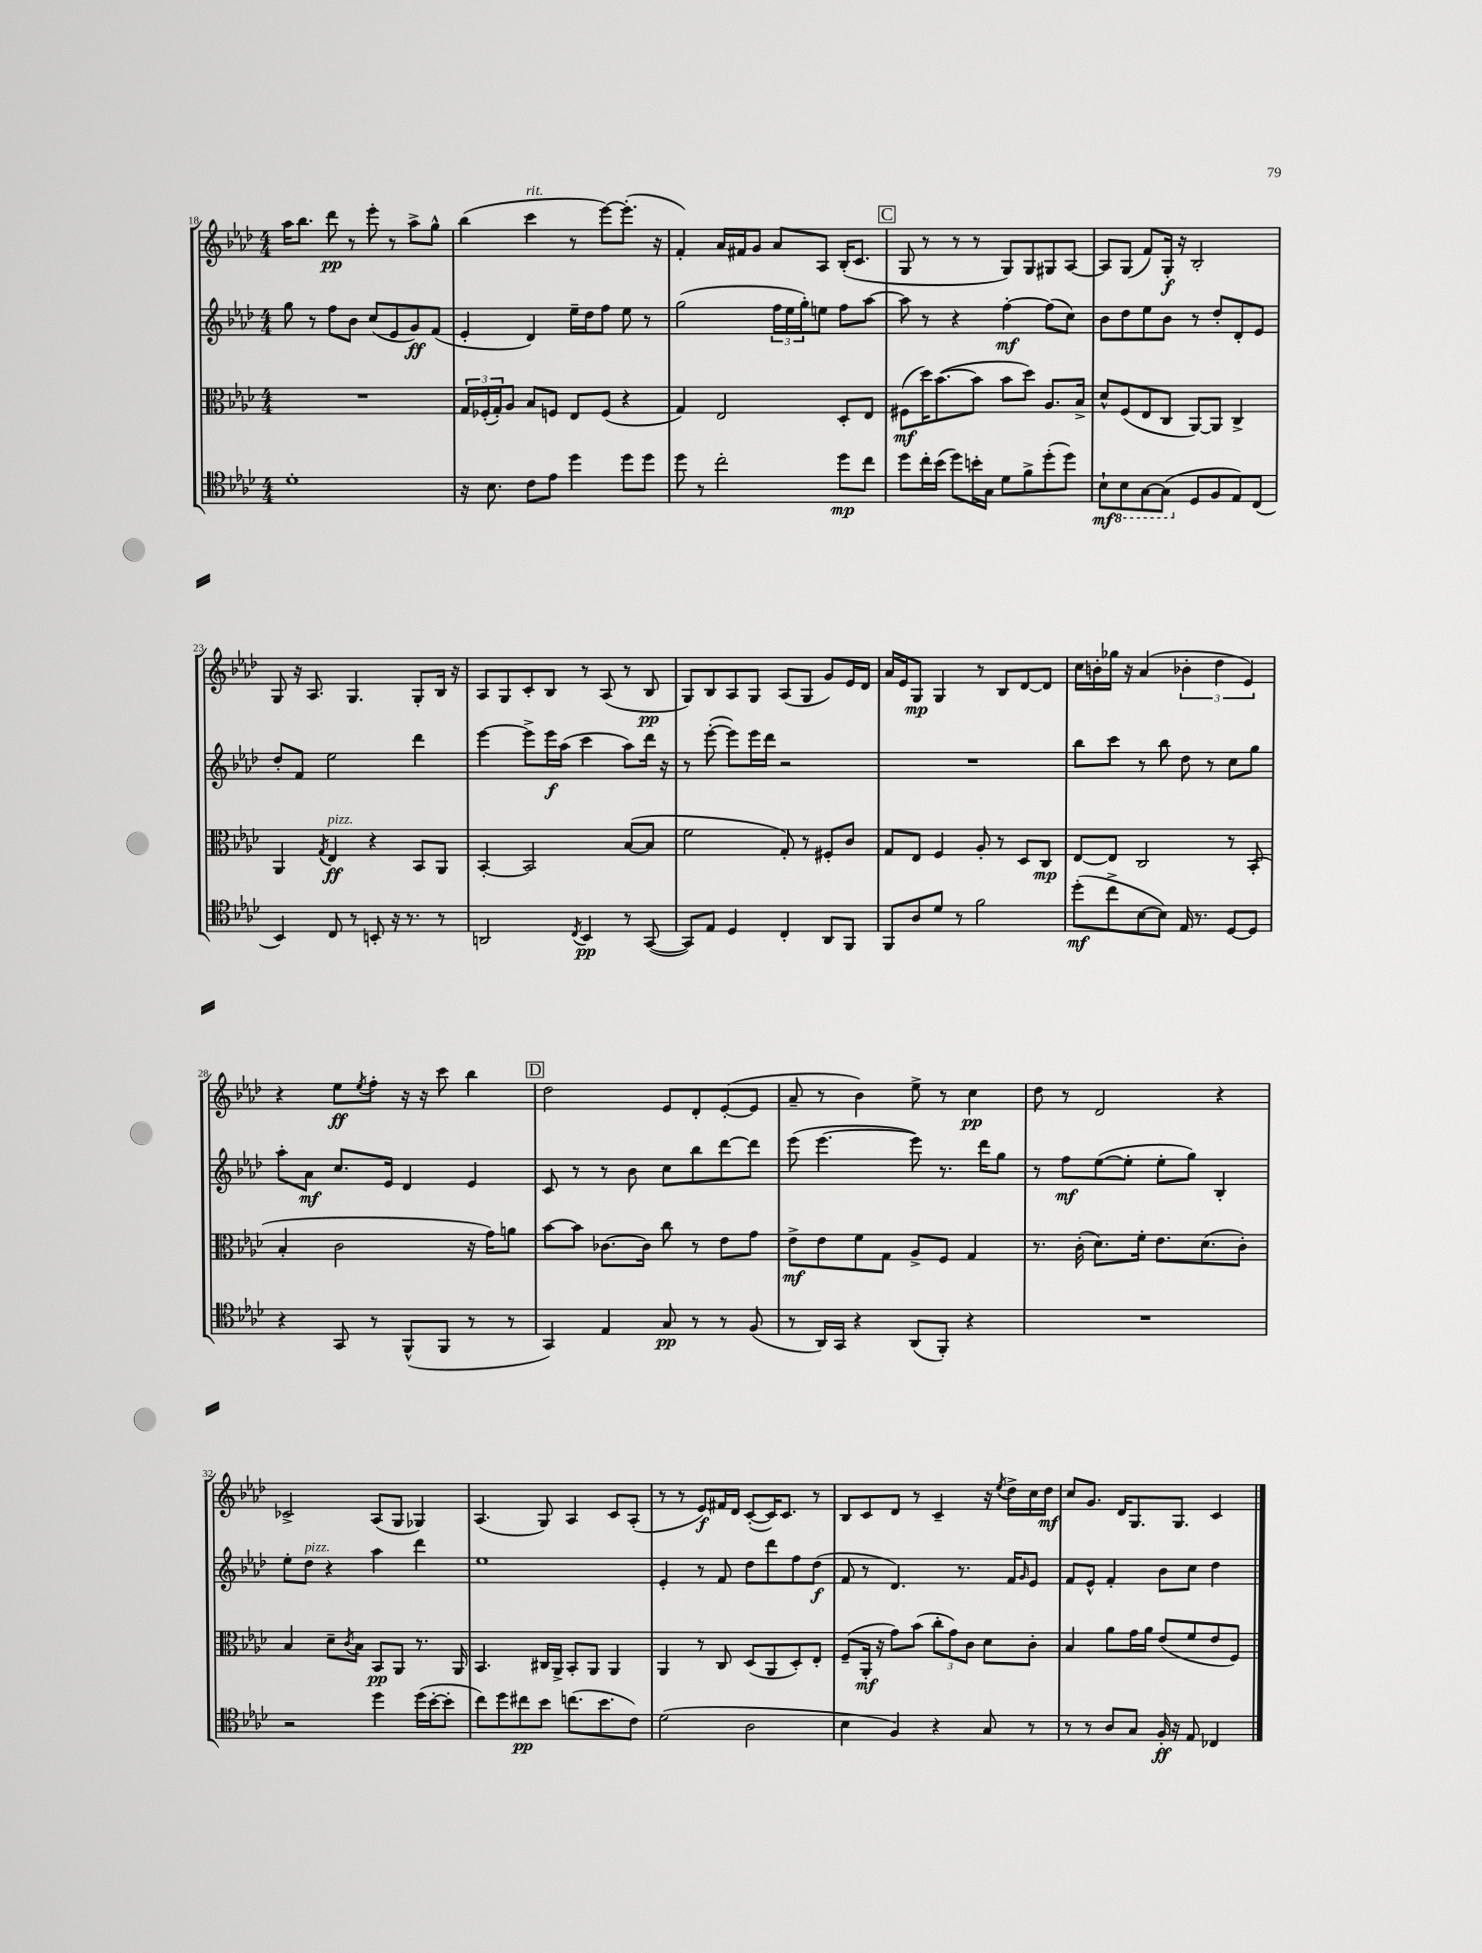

**kern	**dynam	**kern	**dynam	**kern	**dynam	**kern	**dynam
*part4	*part4	*part3	*part3	*part2	*part2	*part1	*part1
*staff4	*staff4	*staff3	*staff3	*staff2	*staff2	*staff1	*staff1
*clefC4	*	*clefC3	*	*clefG2	*	*clefG2	*
*k[b-e-a-d-]	*	*k[b-e-a-d-]	*	*k[b-e-a-d-]	*	*k[b-e-a-d-]	*
*M4/4	*	*M4/4	*	*M4/4	*	*M4/4	*
=18	=18	=18	=18	=18	=18	=18	=18
1d-'	.	1r	.	8gg\	.	16aa-\KL	.
.	.	.	.	.	.	8.bb-\J	.
.	.	.	.	8r	.	.	.
.	.	.	.	8ff\L	.	8ddd-\	pp
.	.	.	.	8b-\J	.	8r	.
.	.	.	.	(8cc/L	.	8eee-'\	.
.	.	.	.	8e-/	.	8r	.
.	.	.	.	8g/)	ff	8aa-^\L	.
.	.	.	.	(8f/J	.	8gg^^\J	.
=19	=19	=19	=19	=19	=19	=19	=19
16r	.	24G/LL	.	4e-'/	.	(4bb-\	.
.	.	(24F-X'/	.	.	.	.	.
8.B-\	.	.	.	.	.	.	.
.	.	24G'/J)	.	.	.	.	.
.	.	8A-/J	.	.	.	.	.
!	!	!	!	!	!	!LO:TX:a:i:t=rit.	!
8c\L	.	8B-/L	.	4d-/)	.	4ccc\	.
8e-\J	.	8Fn/J	.	.	.	.	.
4dd-\	.	8E-/L	.	16ee-~\LL	.	8r	.
.	.	.	.	16dd-\J	.	.	.
.	.	(8F/J	.	8ff\J	.	[8eee-\L)	.
8dd-\L	.	4r	.	8ee-\	.	(8.eee-'\J]	.
8dd-\J	.	.	.	8r	.	.	.
.	.	.	.	.	.	16r	.
=20	=20	=20	=20	=20	=20	=20	=20
8dd-\	.	4G/)	.	(2gg\	.	4f'/)	.
8r	.	.	.	.	.	.	.
2cc'\	.	2E-/	.	.	.	16a-/LL	.
.	.	.	.	.	.	16f#X/J	.
.	.	.	.	.	.	8g/J	.
.	.	.	.	24ff\LL	.	8a-/L	.
.	.	.	.	24ee-\	.	.	.
.	.	.	.	24gg'\J)	.	.	.
.	.	.	.	8een\J	.	8A-/J	.
8dd-\L	mp	8D-'/L	.	8ff\L	.	(16B-'/KL	.
.	.	.	.	.	.	8.c/J	.
8cc\J	.	8E-/J	.	[8aa-\J	.	.	.
!!LO:REH:place=s1:t=C
=21	=21	=21	=21	=21	=21	=21	=21
8dd-\L	.	(8F#X\L	mf	8aa-\]	.	8G/	.
16cc'\L	.	16dd-\K)	.	8r	.	8r	.
(16b-\JJ	.	([8.b-\	.	.	.	.	.
8dd-\L)	.	.	.	4r	.	8r	.
16bn'\L	.	8b-\J]	.	.	.	8r	.
16G\JJ	.	.	.	.	.	.	.
8d-\L	.	8b-\L	.	[4ff'\	mf	8G/L)	.
8f^\	.	8dd-\J)	.	.	.	8G/	.
(8dd-'\	.	8.A-/L	.	(8ff\L]	.	8G#X/	.
8dd-\J)	.	.	.	8cc\J)	.	[8A-/J	.
.	.	16B-^/Jk	.	.	.	.	.
=22	=22	=22	=22	=22	=22	=22	=22
8B-`\L	mf	8d-^^/L	.	8b-\L	.	8A-/L]	.
*8ba	*	*	*	*	*	*	*
8BB-\	.	(8F/	.	8dd-\	.	(8G/J	.
[8GG\	.	8E-/	.	8ee-\	.	8f/L)	.
(8GG\J]	.	8C/J	.	8b-\J	.	16G'/Jk	f
.	.	.	.	.	.	16r	.
*X8ba	*	*	*	*	*	*	*
8D-/L	.	[8AA-/L)	.	8r	.	2B-'/	.
8F/	.	8AA-/J]	.	8dd-'/L	.	.	.
8E-/)	.	4C^/	.	8d-'/	.	.	.
(8C/J	.	.	.	8e-/J	.	.	.
!!LO:LB:g=z
=23	=23	=23	=23	=23	=23	=23	=23
4BB-/)	.	4AA-/	.	8dd-'/L	.	8G/	.
.	.	.	.	8f/J	.	16r	.
.	.	.	.	.	.	8.A-/	.
.	.	8qG/	.	.	.	.	.
!	!	!LO:TX:a:i:t=pizz.	!	!	!	!	!
8C/	.	4E-/	ff	2ee-\	.	.	.
8r	.	.	.	.	.	4.G/	.
8BBn'/	.	4r	.	.	.	.	.
16r	.	.	.	.	.	.	.
8.r	.	.	.	.	.	.	.
.	.	8BB-/L	.	4ddd-\	.	8G'/L	.
8r	.	8AA-/J	.	.	.	16B-/Jk	.
.	.	.	.	.	.	16r	.
=24	=24	=24	=24	=24	=24	=24	=24
2AAn/	.	[4BB-'/	.	[4eee-\	.	8A-/L	.
.	.	.	.	.	.	8G/	.
.	.	2BB-/]	.	8eee-^\L]	.	8c'/	.
.	.	.	.	16eee-\L	f	8B-/J	.
.	.	.	.	(16aa-\JJ	.	.	.
8qC/	.	.	.	.	.	.	.
4BB-/	pp	.	.	4ccc\	.	8r	.
.	.	.	.	.	.	(8A-/	.
8r	.	([8B-/L	.	8aa-\L)	.	8r	.
([8GG/	.	8B-/J]	.	16ddd-\Jk	.	8B-/	pp
.	.	.	.	16r	.	.	.
=25	=25	=25	=25	=25	=25	=25	=25
8GG/L])	.	2f\	.	8r	.	8G/L)	.
8E-/J	.	.	.	([8eee-'\	.	8B-/	.
4D-/	.	.	.	8eee-\L])	.	8A-/	.
.	.	.	.	16eee-\L	.	8G/J	.
.	.	.	.	16ddd-\JJ	.	.	.
4C'/	.	8G'/)	.	2r	.	(8A-/L	.
.	.	8r	.	.	.	8G/J	.
8AA-/L	.	8F#X'/L	.	.	.	8g/L)	.
8FF/J	.	8c/J	.	.	.	16e-/L	.
.	.	.	.	.	.	16d-/JJ	.
=26	=26	=26	=26	=26	=26	=26	=26
8FF/L	.	8G/L	.	1r	.	16a-/LL	.
.	.	.	.	.	.	16e-/J	.
8A-/	.	8E-/J	.	.	.	8G/J	mp
8d-/J	.	4F/	.	.	.	4G/	.
8r	.	.	.	.	.	.	.
2f\	.	8A-'/	.	.	.	8r	.
.	.	8r	.	.	.	8B-/L	.
.	.	8D-/L	.	.	.	[8d-/	.
.	.	8C/J	mp	.	.	8d-/J]	.
=27	=27	=27	=27	=27	=27	=27	=27
(8dd-'\L	mf	[8E-/L	.	8bb-\L	.	16cc\LL	.
.	.	.	.	.	.	16bn'\	.
8cc^\	.	8E-/J]	.	8ccc\J	.	16gg-X\JJ	.
.	.	.	.	.	.	16r	.
[8B-\	.	2C/	.	8r	.	(4a-/	.
8B-\J])	.	.	.	8bb-\	.	.	.
16E-/	.	.	.	8dd-\	.	6b-X'\	.
8.r	.	.	.	.	.	.	.
.	.	.	.	8r	.	.	.
.	.	.	.	.	.	6dd-\	.
[8D-/L	.	8r	.	8cc\L	.	.	.
.	.	.	.	.	.	6e-/)	.
8D-/J]	.	(8BB-'/	.	8gg\J	.	.	.
!!LO:LB:g=z
=28	=28	=28	=28	=28	=28	=28	=28
4r	.	4B-'/	.	8aa-'\L	.	4r	.
.	.	.	.	8a-\J	mf	.	.
8GG/	.	2c\	.	8.cc/L	.	8ee-\L	ff
.	.	.	.	.	.	8qee-/	.
8r	.	.	.	.	.	8ff'\J	.
.	.	.	.	16e-/Jk	.	.	.
(8FF^^/L	.	.	.	4d-/	.	16r	.
.	.	.	.	.	.	16r	.
8FF/J	.	.	.	.	.	8ccc\	.
8r	.	16r	.	4e-/	.	4bb-\	.
.	.	16g\KL)	.	.	.	.	.
8r	.	8an\J	.	.	.	.	.
!!LO:REH:place=s1:t=D
=29	=29	=29	=29	=29	=29	=29	=29
4GG/)	.	[8b-\L	.	8c/	.	2dd-\	.
.	.	8b-\J]	.	8r	.	.	.
4E-/	.	[8.c-X\L	.	8r	.	.	.
.	.	.	.	8b-\	.	.	.
.	.	16c-\Jk]	.	.	.	.	.
8G/	pp	8cc\	.	8cc\L	.	8e-/L	.
8r	.	8r	.	8bb-\	.	8d-'/	.
8r	.	8e-\L	.	[8ddd-\	.	([8e-'/	.
(8F/	.	8g\J	.	8ddd-\J]	.	8e-/J]	.
=30	=30	=30	=30	=30	=30	=30	=30
8r	.	8e-^\L	mf	(8eee-\	.	8a-~/	.
16AA-/LL)	.	8e-\	.	[4.eee-\	.	8r	.
16GG/JJ	.	.	.	.	.	.	.
4r	.	8f\	.	.	.	4b-\)	.
.	.	8G\J	.	.	.	.	.
(8AA-/L	.	8A-^/L	.	8eee-\])	.	8ee-^\	.
8FF'/J)	.	8F/J	.	8.r	.	8r	.
4r	.	4G/	.	.	.	4cc\	pp
.	.	.	.	16ddd-\KL	.	.	.
.	.	.	.	8gg\J	.	.	.
=31	=31	=31	=31	=31	=31	=31	=31
1r	.	8.r	.	8r	.	8dd-\	.
.	.	.	.	8ff\L	mf	8r	.
.	.	(16c'\	.	.	.	.	.
.	.	8.d-\L)	.	([8ee-\	.	2d-/	.
.	.	.	.	8ee-'\J]	.	.	.
.	.	16f'\Jk	.	.	.	.	.
.	.	8.e-\L	.	8ee-'\L	.	.	.
.	.	.	.	8gg\J)	.	.	.
.	.	(8.d-\	.	.	.	.	.
.	.	.	.	4B-'/	.	4r	.
.	.	8c'\J)	.	.	.	.	.
!!LO:LB:g=z
=32	=32	=32	=32	=32	=32	=32	=32
2r	.	4B-/	.	8ee-'\L	.	2c-X^/	.
!	!	!	!	!LO:TX:a:i:t=pizz.	!	!	!
.	.	.	.	8dd-\J	.	.	.
.	.	8d-~\L	.	4r	.	.	.
.	.	8qc/	.	.	.	.	.
.	.	8B-\J	.	.	.	.	.
4dd-\	.	8BB-/L	pp	4aa-\	.	(8A-/L	.
.	.	8AA-/J	.	.	.	8G/J	.
(16dd-\LL	.	8.r	.	4ddd-\	.	4G-X/)	.
[16b-'\J	.	.	.	.	.	.	.
8b-'\J]	.	.	.	.	.	.	.
.	.	16AA-/	.	.	.	.	.
=33	=33	=33	=33	=33	=33	=33	=33
8cc\L)	.	4.BB-/	.	1ee-	.	(4.A-/	.
8dd-\	.	.	.	.	.	.	.
8cc#X\	pp	.	.	.	.	.	.
8b-\J	.	16C#X/LL	.	.	.	8G/)	.
.	.	16AA-^/JJ	.	.	.	.	.
(8.ccn\L	.	8BB-'/L	.	.	.	4A-/	.
.	.	8AA-/J	.	.	.	.	.
8.b-\	.	.	.	.	.	.	.
.	.	4AA-/	.	.	.	8c/L	.
8c\J)	.	.	.	.	.	(8A-'/J	.
=34	=34	=34	=34	=34	=34	=34	=34
(2d-\	.	4AA-/	.	4e-'/	.	8r	.
.	.	.	.	.	.	8r	.
.	.	8r	.	8r	.	8e-/L)	f
.	.	8C/	.	8f/	.	16f#X/L	.
.	.	.	.	.	.	16d-/JJ	.
2A-\	.	(8D-/L	.	8dd-\L	.	([8c'/L	.
.	.	8AA-/	.	8ddd-\	.	16c/K])	.
.	.	.	.	.	.	8.c/J	.
.	.	8D-'/)	.	8ff\	.	.	.
.	.	8E-'/J	.	(8dd-\J	f	8r	.
=35	=35	=35	=35	=35	=35	=35	=35
4B-\	.	(8F~/L	.	8f/	.	8B-/L	.
.	.	16AA-'/Jk	mf	8r	.	8c/	.
.	.	16r	.	.	.	.	.
4F/)	.	8g\L)	.	4.d-/)	.	8d-/J	.
.	.	(8b-\J	.	.	.	8r	.
4r	.	12cc'\L	.	.	.	4c~/	.
.	.	12g\)	.	.	.	.	.
.	.	.	.	8.r	.	.	.
.	.	12c\J	.	.	.	.	.
8G/	.	8d-\L	.	.	.	16r	.
.	.	.	.	.	.	8qee-/	.
.	.	.	.	16f/KL	.	16dd-^\LL	.
.	.	.	.	16qqg/	.	.	.
8r	.	8c'\J	.	8e-/J	.	16cc\	.
.	.	.	.	.	.	16dd-\JJ	mf
=36	=36	=36	=36	=36	=36	=36	=36
8r	.	4B-/	.	8f/L	.	8cc/L	.
8r	.	.	.	8e-^^/J	.	8.g/J	.
8A-/L	.	8a-\L	.	4f'/	.	.	.
.	.	.	.	.	.	16d-/KL	.
8G/J	.	16g\L	.	.	.	8.G/	.
.	.	16a-\JJ	.	.	.	.	.
16F'/	ff	(8e-/L	.	8b-\L	.	.	.
16r	.	.	.	.	.	8.G/J	.
8E-/	.	8f/	.	8cc\J	.	.	.
4C-X/	.	8e-/	.	4dd-\	.	4c/	.
.	.	8F/J)	.	.	.	.	.
==	==	==	==	==	==	==	==
*-	*-	*-	*-	*-	*-	*-	*-
